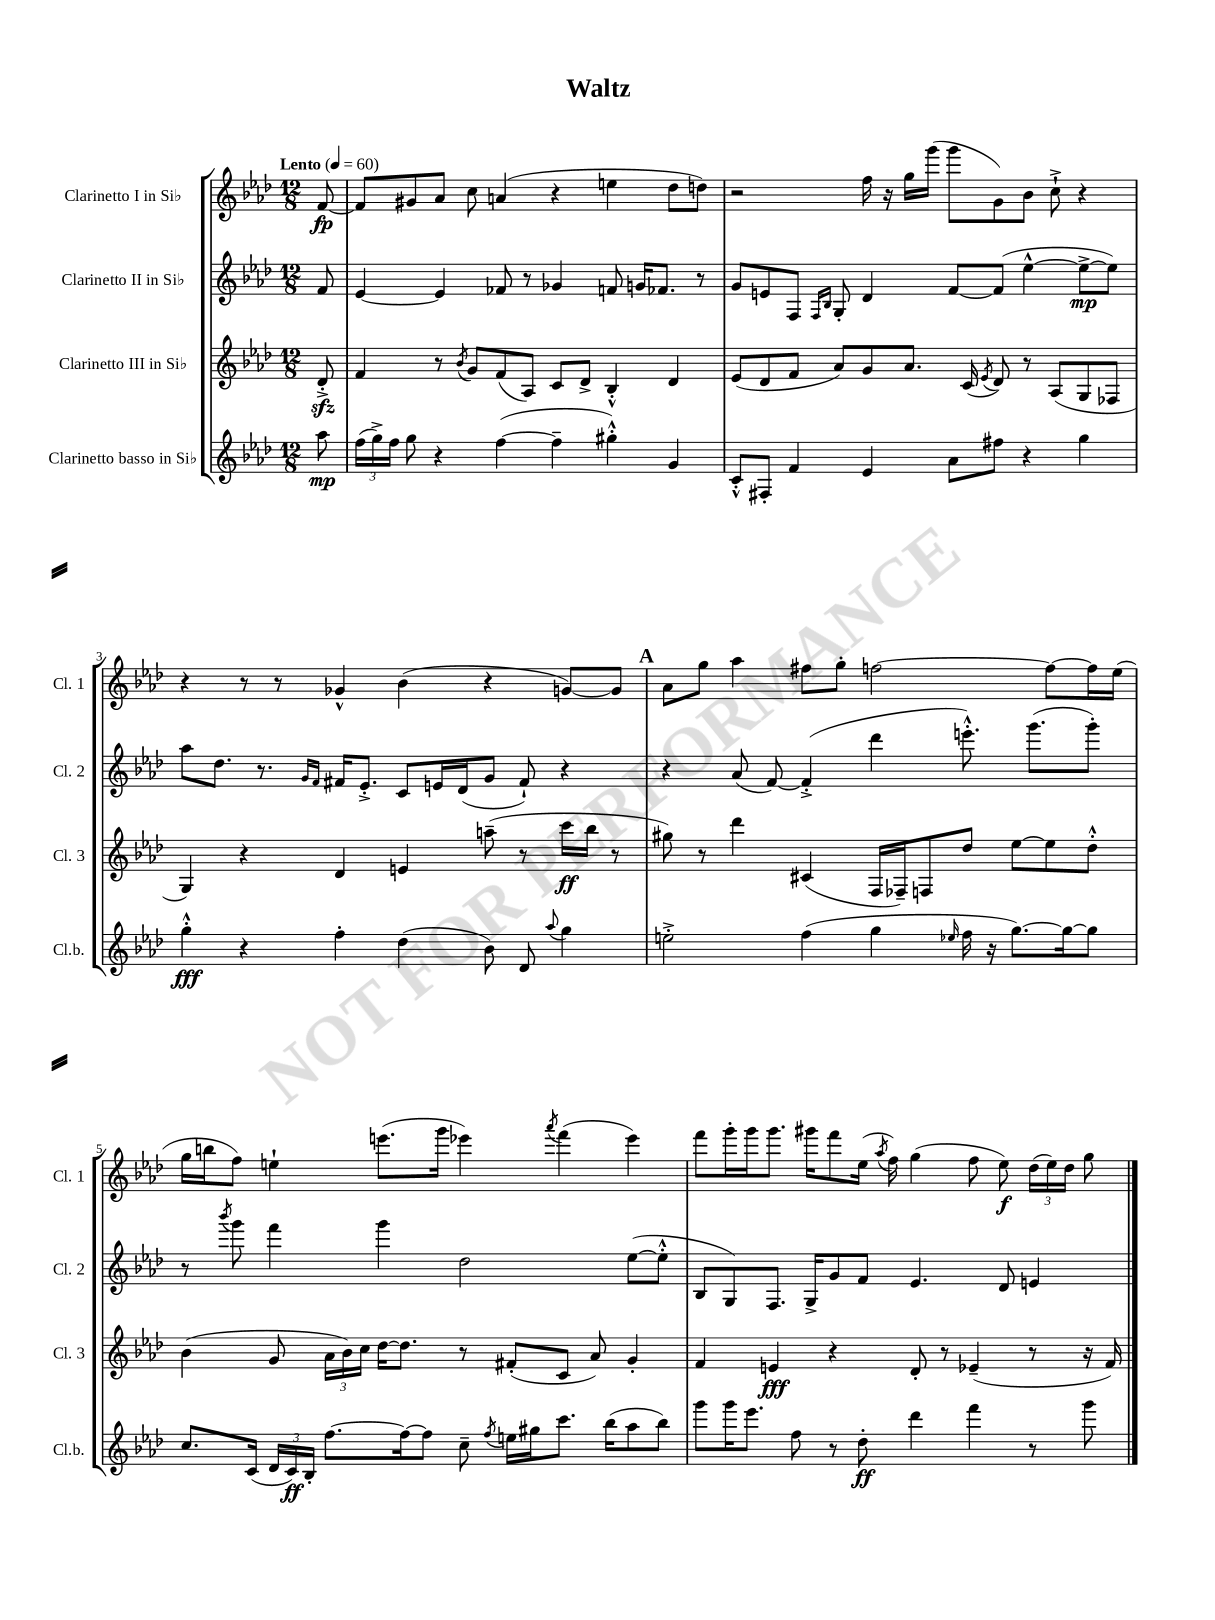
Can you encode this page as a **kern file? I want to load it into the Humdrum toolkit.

**kern	**dynam	**kern	**dynam	**kern	**dynam	**kern	**dynam
*part4	*part4	*part3	*part3	*part2	*part2	*part1	*part1
*staff4	*staff4	*staff3	*staff3	*staff2	*staff2	*staff1	*staff1
*I"Clarinetto basso in Si♭	*	*I"Clarinetto III in Si♭	*	*I"Clarinetto II in Si♭	*	*I"Clarinetto I in Si♭	*
*I'Cl.b.	*	*I'Cl. 3	*	*I'Cl. 2	*	*I'Cl. 1	*
*clefG2	*	*clefG2	*	*clefG2	*	*clefG2	*
*k[b-e-a-d-]	*	*k[b-e-a-d-]	*	*k[b-e-a-d-]	*	*k[b-e-a-d-]	*
*M12/8	*	*M12/8	*	*M12/8	*	*M12/8	*
*MM60	*	*MM60	*	*MM60	*	*MM60	*
=	=	=	=	=	=	=	=
!	!	!	!	!	!	!LO:TX:a:B:t=Lento	!
8aa-\	mp	8d-zz'^/	.	8f/	.	[8f/	fp
=1	=1	=1	=1	=1	=1	=1	=1
(24ff\LL	.	4f/	.	[4e-/	.	8f/L]	.
24gg^\)	.	.	.	.	.	.	.
24ff\JJ	.	.	.	.	.	.	.
8gg\	.	.	.	.	.	8g#X/	.
4r	.	8r	.	4e-/]	.	8a-/J	.
.	.	8qb-/	.	.	.	.	.
.	.	8g/L	.	.	.	8cc\	.
([4ff\	.	(8f/	.	8f-X/	.	(4an/	.
.	.	8A-/J)	.	8r	.	.	.
4ff~\]	.	8c/L	.	4g-X/	.	4r	.
.	.	8d-^/J	.	.	.	.	.
4gg#X'^^\)	.	4B-'^^/	.	8fn/	.	4een\	.
.	.	.	.	16gn/KL	.	.	.
.	.	.	.	8.f-X/J	.	.	.
4g/	.	4d-/	.	.	.	8dd-\L	.
.	.	.	.	8r	.	8ddn\J)	.
=2	=2	=2	=2	=2	=2	=2	=2
8c'^^/L	.	(8e-/L	.	8g/L	.	2r	.
8F#X'/J	.	8d-/	.	8en/	.	.	.
4f/	.	8f/J	.	8F/J	.	.	.
.	.	.	.	16qqF/LL	.	.	.
.	.	.	.	16qqB-/JJ	.	.	.
.	.	8a-/L)	.	8G'/	.	.	.
4e-/	.	8g/	.	4d-/	.	16ff\	.
.	.	.	.	.	.	16r	.
.	.	8.a-/J	.	.	.	16gg\LL	.
.	.	.	.	.	.	(16ggg\JJ	.
8a-\L	.	.	.	[8f/L	.	8ggg\L	.
.	.	(16c/	.	.	.	.	.
.	.	8qe-/	.	.	.	.	.
8ff#X\J	.	8d-/)	.	(8f/J]	.	8g\)	.
4r	.	8r	.	[4ee-^^\	.	8b-\J	.
.	.	(8A-/L	.	.	.	8cc`^\	.
4gg\	.	8G/	.	8ee-^\L_	mp	4r	.
.	.	8F-X/J	.	8ee-\J])	.	.	.
!!LO:LB:g=z
=3	=3	=3	=3	=3	=3	=3	=3
4gg'^^\	fff	4G/)	.	8aa-\L	.	4r	.
.	.	.	.	8.dd-\J	.	.	.
4r	.	4r	.	.	.	8r	.
.	.	.	.	8.r	.	.	.
.	.	.	.	.	.	8r	.
.	.	.	.	16qqg/LL	.	.	.
.	.	.	.	16qqf/JJ	.	.	.
4ff'\	.	4d-/	.	16f#X/KL	.	4g-X^^/	.
.	.	.	.	8.e-'^/J	.	.	.
(4dd-\	.	4en/	.	8c/L	.	(4b-\	.
.	.	.	.	16en/L	.	.	.
.	.	.	.	(16d-/J	.	.	.
8b-\)	.	(8aan~\	.	8g/J	.	4r	.
8d-/	.	8r	.	8f#`/)	.	.	.
8qqaa-/	.	.	.	.	.	.	.
4gg\	.	16ccc\LL	ff	4r	.	[8gn/L)	.
.	.	16bb-\JJ	.	.	.	.	.
.	.	8r	.	.	.	8g/J]	.
!!LO:REH:place=s1:t=A
=4	=4	=4	=4	=4	=4	=4	=4
2een'^\	.	8gg#X\)	.	4r	.	8a-\L	.
.	.	8r	.	.	.	8gg\J	.
.	.	4ddd-\	.	(8a-/	.	4aa-\	.
.	.	.	.	[8f/)	.	.	.
(4ff\	.	(4c#X/	.	(4f'^/]	.	8ff#X\L	.
.	.	.	.	.	.	8gg'\J	.
4gg\	.	16F/LL	.	4ddd-\	.	[2ffn\	.
.	.	16F-X~/J)	.	.	.	.	.
.	.	8Fn/	.	.	.	.	.
16qqee-X/	.	.	.	.	.	.	.
16ff\	.	8dd-/J	.	8.eeen'^^\)	.	.	.
16r	.	.	.	.	.	.	.
[8.gg\L)	.	[8ee-\L	.	.	.	.	.
.	.	.	.	(8.ggg\L	.	.	.
.	.	8ee-\]	.	.	.	8ff\L_	.
16gg\k_	.	.	.	.	.	.	.
8gg\J]	.	8dd-'^^\J	.	8ggg'\J)	.	16ff\L]	.
.	.	.	.	.	.	(16ee-\JJ	.
!!LO:LB:g=z
=5	=5	=5	=5	=5	=5	=5	=5
8.cc/L	.	(4b-\	.	8r	.	16gg\LL	.
.	.	.	.	.	.	16bbn\J	.
.	.	.	.	8qbbb-/	.	.	.
.	.	.	.	8ggg\	.	8ff\J)	.
(16c/Jk	.	.	.	.	.	.	.
24d-/LL	.	8g/	.	4fff\	.	4een`\	.
24c/)	ff	.	.	.	.	.	.
24B-'/JJ	.	.	.	.	.	.	.
[8.ff\L	.	24a-\LL	.	.	.	.	.
.	.	24b-\)	.	.	.	.	.
.	.	24cc\JJ	.	.	.	.	.
.	.	[16dd-\KL	.	4ggg\	.	(8.eeen\L	.
16ff\k_	.	8.dd-\J]	.	.	.	.	.
8ff\J]	.	.	.	.	.	.	.
.	.	.	.	.	.	16ggg\Jk	.
8cc~\	.	8r	.	2dd-\	.	4eee-X\)	.
8qff/	.	.	.	.	.	.	.
16een\LL	.	(8f#X'/L	.	.	.	.	.
16gg#X\J	.	.	.	.	.	.	.
.	.	.	.	.	.	8qaaa-/	.
8.ccc\J	.	8c/J	.	.	.	(4fff\	.
.	.	8a-/)	.	.	.	.	.
(16bb-\KL	.	.	.	.	.	.	.
8aa-\	.	4g'/	.	([8ee-\L	.	4eee-\)	.
8bb-\J)	.	.	.	8ee-'^^\J]	.	.	.
=6	=6	=6	=6	=6	=6	=6	=6
8ggg\L	.	4f/	.	8B-/L	.	8fff\L	.
16ggg\K	.	.	.	8G/)	.	16ggg'\L	.
8.eee-\J	.	.	.	.	.	16ggg\J	.
.	.	4en/	fff	8.F/J	.	8.ggg\J	.
8ff\	.	.	.	.	.	.	.
.	.	.	.	16G^/KL	.	16ggg#X\KL	.
8r	.	4r	.	8g/	.	8fff\	.
8dd-'\	ff	.	.	8f/J	.	(16ee-\Jk	.
.	.	.	.	.	.	8qaa-/	.
.	.	.	.	.	.	16ff\)	.
4ddd-\	.	8d-'/	.	4.e-/	.	(4gg\	.
.	.	8r	.	.	.	.	.
4fff\	.	(4e-X~/	.	.	.	8ff\	.
.	.	.	.	8d-/	.	8ee-\)	f
8r	.	8r	.	4en/	.	(24dd-\LL	.
.	.	.	.	.	.	24ee-\)	.
.	.	.	.	.	.	24dd-\JJ	.
8ggg\	.	16r	.	.	.	8gg\	.
.	.	16f/)	.	.	.	.	.
==	==	==	==	==	==	==	==
*-	*-	*-	*-	*-	*-	*-	*-
